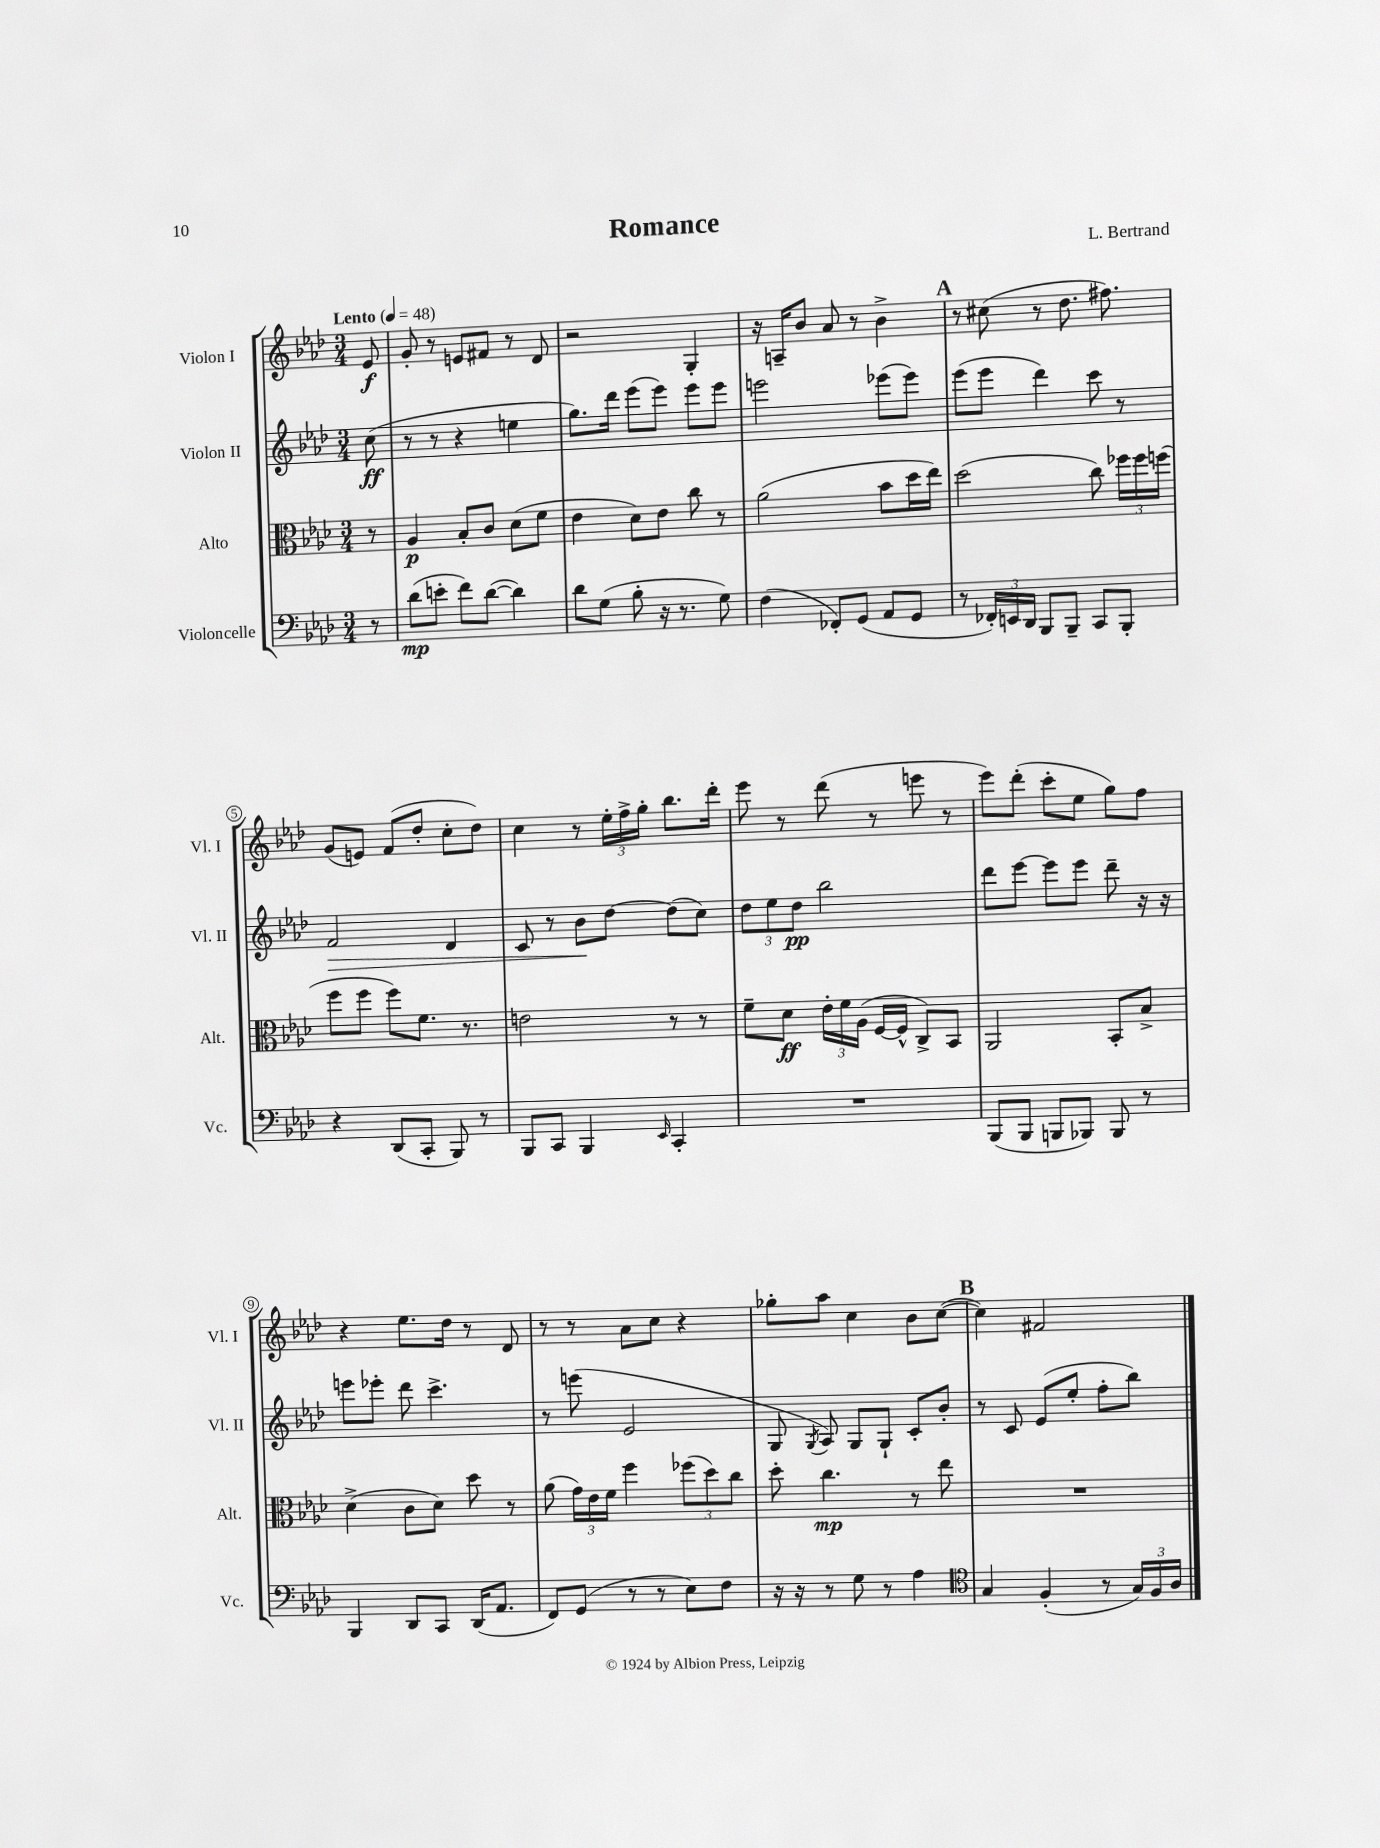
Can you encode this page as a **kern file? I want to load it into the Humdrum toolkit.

**kern	**kern	**kern	**kern
*staff4	*staff3	*staff2	*staff1
*clefF4	*clefC3	*clefG2	*clefG2
*k[b-e-a-d-]	*k[b-e-a-d-]	*k[b-e-a-d-]	*k[b-e-a-d-]
*M3/4	*M3/4	*M3/4	*M3/4
*MM48	*MM48	*MM48	*MM48
8r	8r	(8cc	8e-
=	=	=	=
(8d-	4A-	8r	8g'
8e'	.	8r	8r
8f)	8B-'	4r	8e
([8d-	8c	.	8f#
4d-])	(8d-	4ee	8r
.	8f	.	8d-
=	=	=	=
8d-	4e-	8.gg)	2r
(8G	.	.	.
.	.	16ddd-	.
8B-'	8d-)	(8eee-	.
16r	8e-	8eee-)	.
8.r	.	.	.
.	8cc	8eee-	4G'
8G)	8r	8eee-	.
=	=	=	=
(4F	(2a-	2eee	16r
.	.	.	16A~
.	.	.	8b-
8FF-')	.	.	8a-
(8GG	.	.	8r
8AA-	8b-	(8eee-	4b-^
8GG	16dd-	8eee-)	.
.	16ee-)	.	.
=	=	=	=
8r	(2dd-	(8eee-	8r
24FF-')	.	8eee-	(8cc#
24EE	.	.	.
24DD-	.	.	.
8BBB-	.	4ddd-)	8r
8BBB-~	.	.	8.dd-
8CC	8cc)	8ccc	.
.	.	.	8.ff#)
8BBB-'	24ff-	8r	.
.	24ff-	.	.
.	(24ff	.	.
=	=	=	=
4r	8ff	2f	(8g
.	8ff	.	8e)
(8DD-	8ff)	.	(8f
8CC'	8.f	.	8dd-'
8BBB-)	.	4d-	8cc'
.	8.r	.	.
8r	.	.	8dd-)
=	=	=	=
8BBB-	2e	8c	4cc
8CC	.	8r	.
4BBB-	.	8b-	8r
.	.	[8dd-	24ee-'
.	.	.	24ff^
.	.	.	24gg'
16qqEE-	.	.	.
4CC'	8r	(8dd-]	8.bb-
.	8r	8cc)	.
.	.	.	16ddd-'
=	=	=	=
2.r	8f~	12dd-	8eee-
.	.	12ee-	.
.	8d-	.	8r
.	.	12dd-	.
.	24e-'	2bb-	(8ddd-
.	24f	.	.
.	(24A-	.	.
.	[16F	.	8r
.	16F^^]	.	.
.	8C^)	.	8eee
.	8BB-	.	8r
=	=	=	=
(8BBB-	2AA-	8ddd-	8eee-)
8BBB-	.	[8eee-	(8ddd-'
8BBB	.	8eee-]	8ccc'
8BBB-)	.	8eee-	8ee-
8BBB-	8BB-'	8ddd-~	8gg)
8r	8B-^	16r	8ff
.	.	16r	.
=	=	=	=
4BBB-	(4d-^	8eee	4r
.	.	8eee-'	.
8DD-	8c	8ddd-	8.ee-
8CC	8d-)	4.ccc^	.
.	.	.	16dd-
(16DD-	8dd-	.	8r
8.AA-	.	.	.
.	8r	.	8d-
=	=	=	=
8FF)	(8a-	8r	8r
(8GG	24g)	(8eee	8r
.	24e-	.	.
.	24f	.	.
8r	4ff	2e-	8a-
8r	.	.	8cc
8E-)	(12ff-	.	4r
.	12dd-)	.	.
8F	.	.	.
.	12cc	.	.
=	=	=	=
16r	8dd-'	8G	8gg-'
16r	.	.	.
.	.	8qG	.
8r	4.cc	8A-)	8aa-
8G	.	8G	4cc
8r	.	8G`	.
4A-	8r	8c'	8b-
.	8ee-	8b-'	([8cc
=	=	=	=
*clefC4	*	*	*
4G	2.r	8r	4cc])
.	.	8c	.
(4F'	.	(8e-	2f#
.	.	8ee-'	.
8r	.	8ff'	.
24G)	.	8bb-)	.
24F	.	.	.
24A-	.	.	.
==	==	==	==
*-	*-	*-	*-
